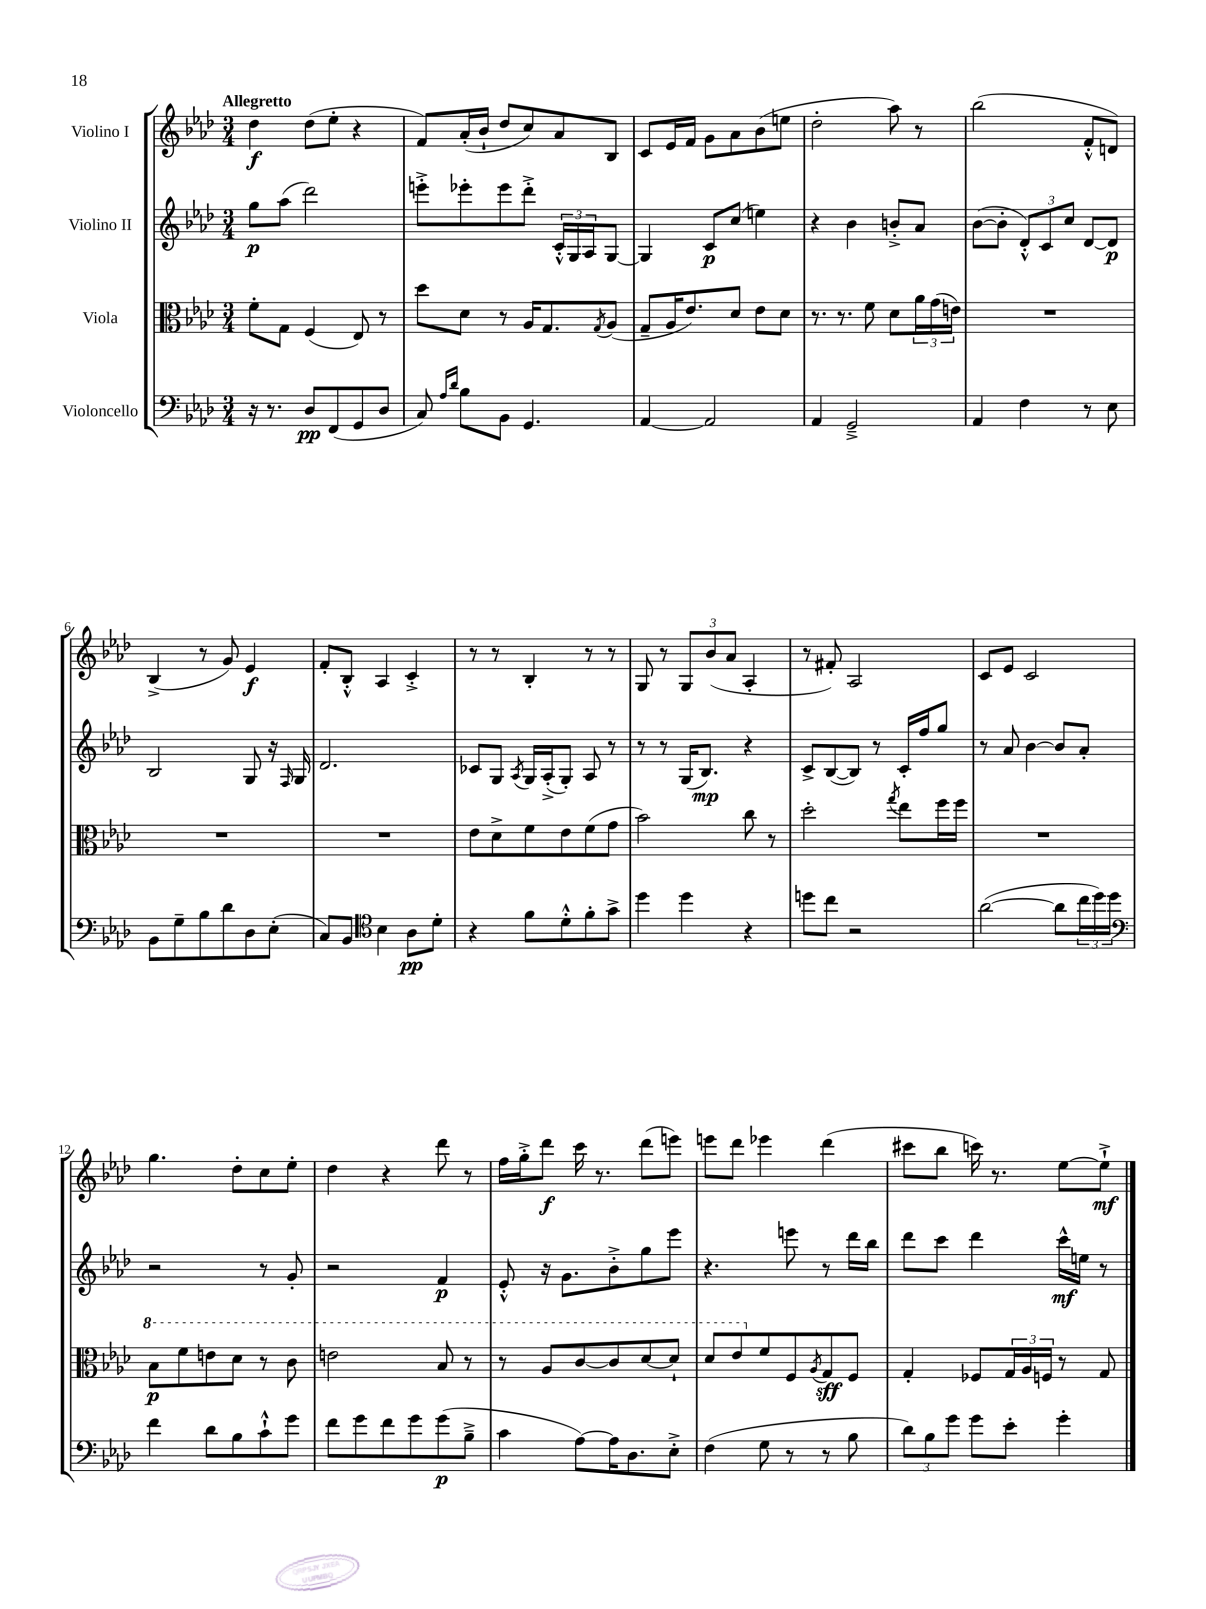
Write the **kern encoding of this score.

**kern	**kern	**kern	**kern
*staff4	*staff3	*staff2	*staff1
*clefF4	*clefC3	*clefG2	*clefG2
*k[b-e-a-d-]	*k[b-e-a-d-]	*k[b-e-a-d-]	*k[b-e-a-d-]
*M3/4	*M3/4	*M3/4	*M3/4
16r	8f'	8gg	4dd-
8.r	.	.	.
.	8G	(8aa-	.
8D-	(4F	2ddd-)	(8dd-
(8FF	.	.	8ee-'
8GG	8E-)	.	4r
8D-	8r	.	.
=	=	=	=
8C)	8dd-	8eee'^	8f)
16qqA-	.	.	.
16qqd-	.	.	.
8B-	8d-	8eee-'	(16a-'
.	.	.	16b-`
8BB-	8r	8eee-	8dd-
4.GG	16A-	8ddd-'^	8cc)
.	8.G	.	.
.	.	24c'^^	8a-
.	.	24G	.
.	.	24A-	.
.	8qG	.	.
.	(8A-	[8G	8B-
=	=	=	=
[4AA-	8G~	4G]	8c
.	16A-	.	16e-
.	8.e-)	.	16f
2AA-]	.	8c	8g
.	8d-	(8cc	8a-
.	8e-	4ee)	(8b-
.	8d-	.	8ee
=	=	=	=
4AA-	8.r	4r	2dd-'
.	8.r	.	.
2GG~^	.	4b-	.
.	8f	.	.
.	8d-	8b'^	8aa-)
.	24a-	8a-	8r
.	(24g	.	.
.	24e)	.	.
=	=	=	=
4AA-	2.r	([8b-	(2bb-
.	.	8b-']	.
4F	.	12d-'^^)	.
.	.	12c	.
.	.	12cc	.
8r	.	[8d-	8f'^^
8E-	.	8d-]	8d)
=	=	=	=
8BB-	2.r	2B-	(4B-^
8G~	.	.	.
8B-	.	.	8r
8d-	.	.	8g)
8D-	.	8G	4e-
(8E-'	.	16r	.
.	.	16qqF	.
.	.	16G	.
=	=	=	=
8C)	2.r	2.d-	8f'
8BB-	.	.	8B-'^^
*clefC4	*	*	*
4B-	.	.	4A-
8A-	.	.	4c'^
8d-'	.	.	.
=	=	=	=
4r	8e-	8c-	8r
.	8d-^	8G	8r
.	.	8qA-	.
8f	8f	16G	4B-'
.	.	(16A-'^	.
8d-'^^	8e-	8G')	.
8f'	(8f	8A-	8r
8g^	8g	8r	8r
=	=	=	=
4dd-	2b-)	8r	8G
.	.	8r	8r
4dd-	.	(16G	12G
.	.	8.B-)	.
.	.	.	(12b-
.	.	.	12a-
4r	8cc	4r	4A-'
.	8r	.	.
=	=	=	=
8dd	2dd-'	8c^	8r
8cc	.	([8B-	8f#')
2r	.	8B-])	2A-
.	.	8r	.
.	8qgg	.	.
.	8ee-	16c'	.
.	.	16ff	.
.	16ff	8gg	.
.	16ff	.	.
=	=	=	=
([2a-	2.r	8r	8c
.	.	8a-	8e-
.	.	[4b-	2c
8a-]	.	8b-]	.
24cc	.	8a-'	.
24dd-)	.	.	.
24dd-	.	.	.
=	=	=	=
*clefF4	*	*	*
4f	8b-	2r	4.gg
.	8ff	.	.
8d-	8ee	.	.
8B-	8dd-	.	8dd-'
8c`^^	8r	8r	8cc
8g	8cc	8g'	8ee-'
=	=	=	=
8f	2ee	2r	4dd-
8g	.	.	.
8f	.	.	4r
8g	.	.	.
(8g	8b-	4f	8ddd-
8B-~^	8r	.	8r
=	=	=	=
4c	8r	8e-'^^	16ff
.	.	.	16gg'^
.	8a-	16r	8ddd-
.	.	8.g	.
[8A-)	[8cc	.	16ccc
.	.	.	8.r
16A-]	8cc]	8b-'^	.
8.D-	.	.	.
.	[8dd-	8gg	(8ddd-
8E-'^	8dd-`]	8eee-	8eee)
=	=	=	=
(4F	8dd-	4.r	8eee
.	8ee-	.	8ddd-
8G	8f	.	4eee-
8r	8F	8eee	.
.	8qA-	.	.
8r	8G	8r	(4ddd-
8B-	8F	16ddd-	.
.	.	16bb-	.
=	=	=	=
12d-)	4G'	8ddd-	8ccc#
12B-	.	.	.
.	.	8ccc	8bb-
12g	.	.	.
8g	8F-	4ddd-	16ccc)
.	.	.	8.r
8e-'	24G	.	.
.	24A-	.	.
.	24F	.	.
4g'	8r	16ccc^^	[8ee-
.	.	16ee	.
.	8G	8r	8ee-`^]
==	==	==	==
*-	*-	*-	*-
